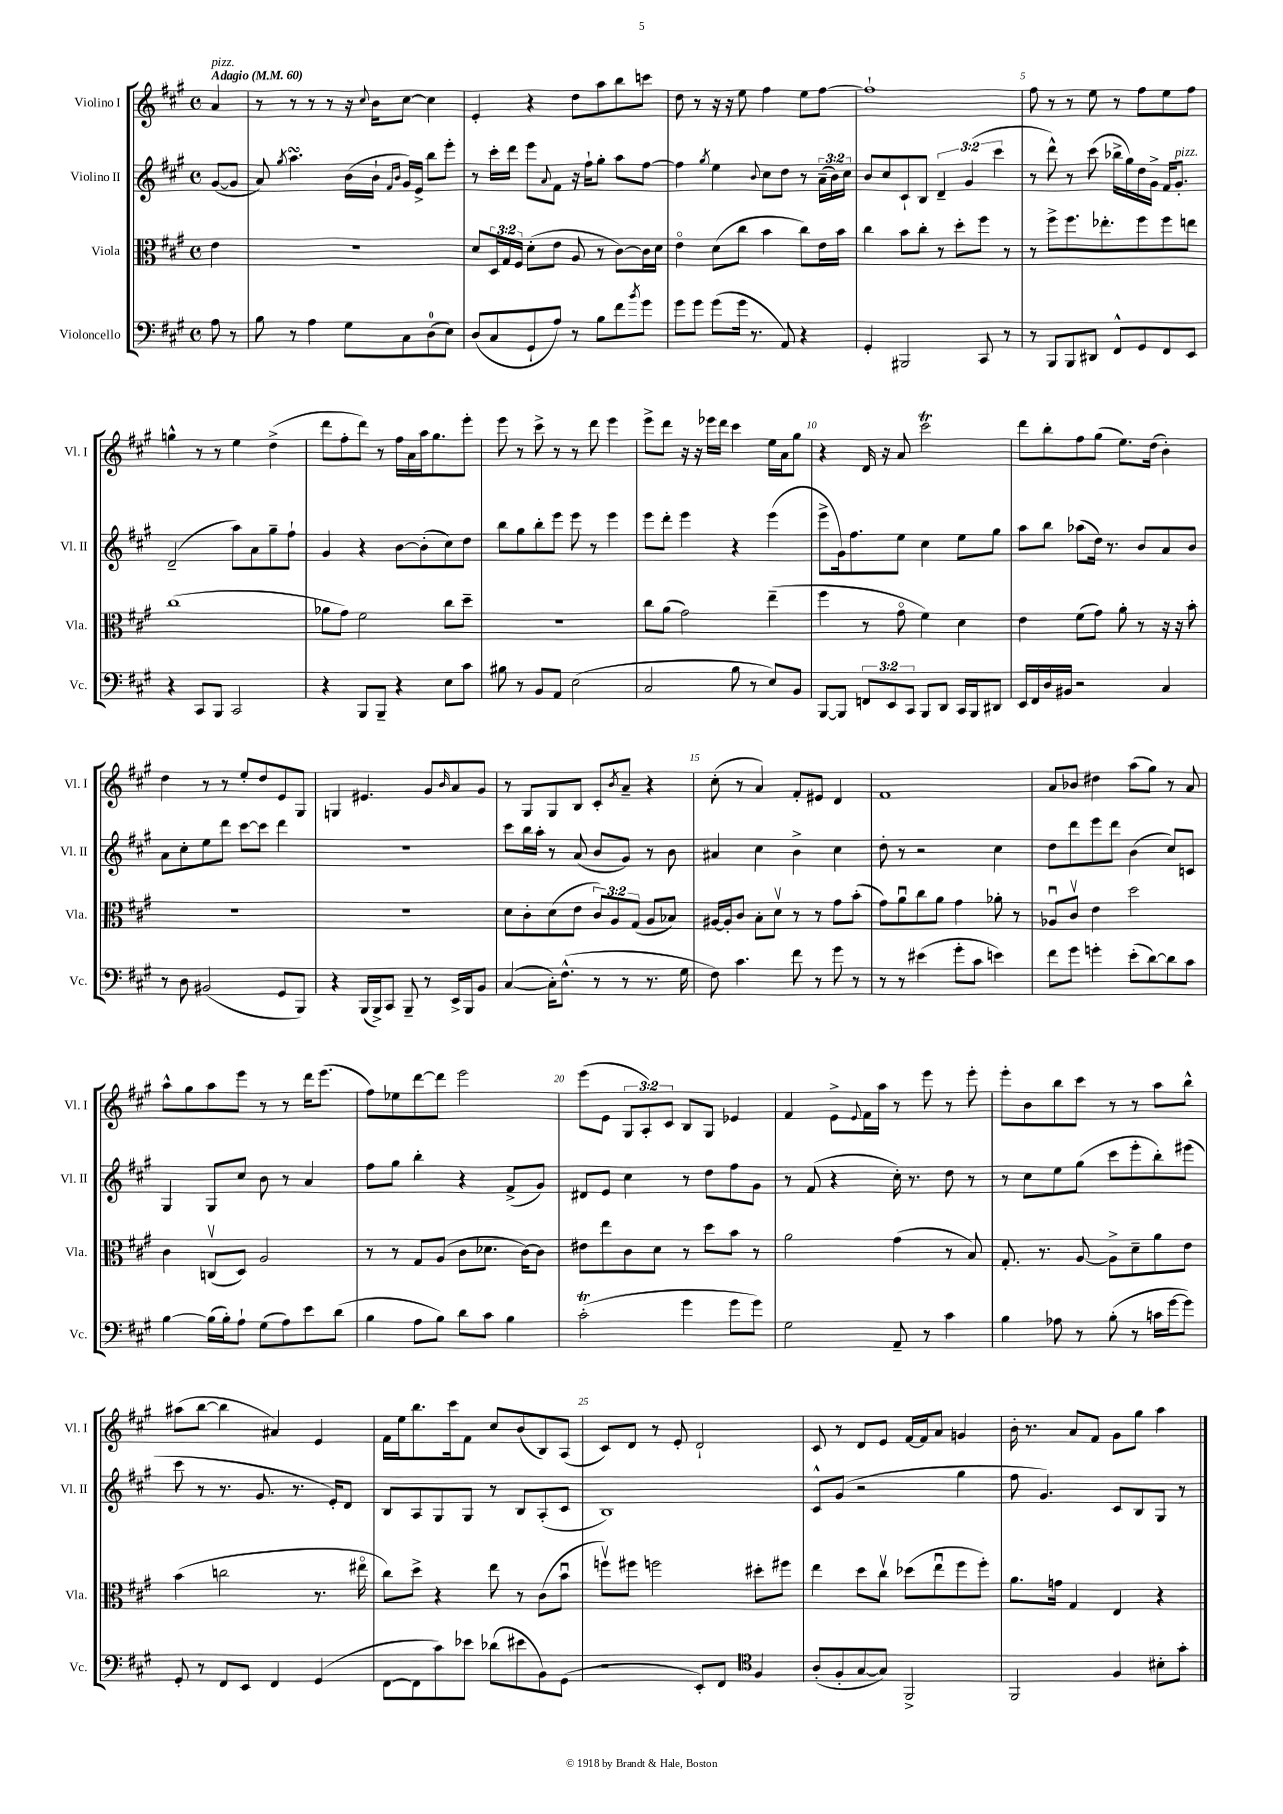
<<
\new StaffGroup <<
\new Staff = "s0" \with { instrumentName = "Violino I" shortInstrumentName = "Vl. I" } {
    \clef treble \key a \major \defaultTimeSignature \time 4/4 \override Staff.TupletNumber.text = #tuplet-number::calc-fraction-text \partial 4 \tempo "Adagio" 4 = 60
    a'4^\markup { \italic "pizz." } |
    r8 r8 r8 r8 r16 \appoggiatura { cis''8 } b'16 cis''8~ cis''4 |
    e'4-. r4 d''8 a''8 b''8 c'''8 |
    d''8 r8 r16 r16 e''8 fis''4 e''8 fis''8~ |
    fis''1-! |
    fis''8 r8 r8 e''8 r8 fis''8 e''8 fis''8 |
    g''4-^ r8 r8 e''4 d''4->( |
    d'''8 fis''8-. d'''8) r8 fis''16 a'16 a''16 gis''8. e'''8-. |
    e'''8 r8 cis'''8-> r8 r8 d'''8 e'''4 |
    e'''8-> d'''8 r16 r16 ees'''16 d'''16 cis'''4 e''16 a'16 gis''8 |
    r4 d'16 r16 a'8 cis'''2\trill |
    d'''8 b''8-. fis''8 gis''8( e''8.) d''16( b'4-.) |
    d''4 r8 r8 e''8-. d''8 e'8 gis8 |
    g4 eis'4. gis'8 \grace { b'16 } a'8 gis'8 |
    r8 gis8 gis8 b8 cis'8-. \acciaccatura { b'8 } a'8-- r4 |
    cis''8-.( r8 a'4) fis'8-. eis'8 d'4 |
    fis'1 |
    a'8 bes'8 dis''4 a''8( gis''8) r8 a'8 |
    a''8-^ gis''8 a''8 e'''8 r8 r8 d'''16 e'''8.( |
    fis''8) ees''8 d'''8~ d'''8 e'''2 |
    e'''8( e'8 \tuplet 3/2 { gis8 a8-.) cis'8 } b8 gis8 ees'4 |
    fis'4 e'8-> \appoggiatura { e'8 } fis'16 a''16 r8 e'''8 r8 e'''8-. |
    e'''8-. b'8 b''8 cis'''8 r8 r8 a''8 b''8-^ |
    ais''8( b''8~ b''4 ais'4) e'4 |
    fis'16 e''16 b''8. cis'''16 fis'8 cis''8 b'8( b8) a8( |
    cis'8) d'8 r8 e'8-. d'2-! |
    cis'8 r8 d'8 e'8 fis'16~ fis'16 a'8 g'4 |
    b'16-. r8. a'8 fis'8 gis'8 gis''8 a''4 \bar "|." |
}
\new Staff = "s1" \with { instrumentName = "Violino II" shortInstrumentName = "Vl. II" } {
    \clef treble \key a \major \defaultTimeSignature \time 4/4 \override Staff.TupletNumber.text = #tuplet-number::calc-fraction-text \partial 4
    gis'8~( gis'8 |
    a'8) \acciaccatura { gis''8 } a''4.\turn b'16( b'16-! \grace { fis'16 b'16 } gis'16) e'16-> b''8 e'''8-. |
    r8 cis'''16-. d'''16 e'''8 \appoggiatura { a'8 } fis'8 r16 fis''16-! gis''8-. a''8 fis''8~ |
    fis''4 \acciaccatura { gis''8 } e''4 \appoggiatura { b'8 } cis''8 d''8 r8 \tuplet 3/2 { a'16--( b'16) cis''16 } |
    b'8 cis''8 cis'8-! b8 \tuplet 3/2 { d'4-- gis'4( cis'''4 } |
    r8 d'''8-^) r8 cis'''8( bes''16-> gis''16) d''16 gis'16-> fis'16 gis'8.-.^\markup { \italic "pizz." } |
    d'2--( a''8) a'8 gis''8-- fis''8-! |
    gis'4 r4 b'8~ b'8-.( cis''8) d''8 |
    b''8 gis''8 b''8-. e'''8 e'''8 r8 e'''4 |
    e'''8 d'''8-. e'''4 r4 e'''4( |
    e'''8-> gis'16) fis''8. e''8 cis''4 e''8 gis''8 |
    a''8 b''8 aes''8( d''16) r8. b'8 a'8 b'8 |
    a'8 cis''8-. e''8 d'''8 cis'''8~ cis'''8 d'''4 |
    R1 |
    cis'''8 b''16 a''16-. r8 a'8( b'8 gis'8) r8 b'8 |
    ais'4 cis''4 b'4-> cis''4 |
    d''8-. r8 r2 cis''4 |
    d''8 d'''8 e'''8 d'''8 b'4( cis''8) c'8 |
    gis4 gis8 cis''8 b'8 r8 a'4 |
    fis''8 gis''8 b''4-. r4 fis'8->( gis'8) |
    dis'8 e'8 cis''4 r8 d''8 fis''8 gis'8 |
    r8 fis'8( r4 cis''16-.) r8. d''8 r8 |
    r8 cis''8 e''8 gis''8( cis'''8 e'''8-. b''8-.) eis'''8( |
    cis'''8 r8 r8. gis'8. r8. e'16-.) d'8 |
    b8 a8 gis8 gis8 r8 b8 a8-.( cis'8 |
    b1) |
    cis'8-^ gis'8( r2 gis''4 |
    fis''8 gis'4.) cis'8 b8 gis8 r8 \bar "|." |
}
\new Staff = "s2" \with { instrumentName = "Viola" shortInstrumentName = "Vla." } {
    \clef alto \key a \major \defaultTimeSignature \time 4/4 \override Staff.TupletNumber.text = #tuplet-number::calc-fraction-text \partial 4
    e'4 |
    R1 |
    d'8 \tuplet 3/2 { d16 gis16 fis16 } d'8-.( e'8 a8 r8 cis'8~) cis'16 d'16 |
    e'4\flageolet d'8( cis''8 b'4 cis''8) e'16 b'16 |
    cis''4 b'8 cis''8-. r8 d''8-. fis''8 r8 |
    r8 fis''8-> fis''8. ees''8.-. fis''8 fis''8 e''8 |
    cis''1( |
    aes'8 gis'8) fis'2 cis''8 d''8-- |
    R1 |
    cis''8 a'8( gis'2) e''4--( |
    fis''4 r8 gis'8\flageolet fis'4) d'4 |
    e'4 fis'8( gis'8) a'8-. r8 r16 r16 b'8-. |
    R1 |
    R1 |
    d'8 cis'8-. d'8( e'8 \tuplet 3/2 { cis'8) a8 gis8( } a8 bes8) |
    ais16~ ais16-. cis'8 b8-. d'8\upbow r8 r8 gis'8 b'8-.( |
    gis'8) a'8\downbow cis''8 a'8 gis'4 aes'8-. r8 |
    aes8\downbow cis'8\upbow e'4 d''2 |
    cis'4 c8\upbow( d8) a2 |
    r8 r8 gis8 a8( cis'8 des'8. cis'16~) cis'8 |
    eis'8 e''8 cis'8 d'8 r8 d''8 b'8 r8 |
    a'2 gis'4( r8 b8) |
    gis8.-. r8. a8~ a8-> d'8-- a'8 e'8 |
    b'4( c''2 r8. eis''16\flageolet |
    cis''8) d''8-> r4 e''8 r8 cis'8( b'8\downbow |
    f''8\upbow) fis''8 f''2 dis''8-. fis''8 |
    e''4 d''8 cis''8\upbow des''8( e''8\downbow fis''8 fis''8-.) |
    a'8. g'16 gis4 e4 r4 \bar "|." |
}
\new Staff = "s3" \with { instrumentName = "Violoncello" shortInstrumentName = "Vc." } {
    \clef bass \key a \major \defaultTimeSignature \time 4/4 \override Staff.TupletNumber.text = #tuplet-number::calc-fraction-text \partial 4
    a8 r8 |
    b8 r8 a4 gis8 cis8 d8-0( e8) |
    d8( cis8 gis,8-! a8) r8 b8 fis'8 \acciaccatura { b'8 } gis'8 |
    gis'8 gis'8 gis'8( gis'16 r8. a,8) r4 |
    gis,4-. bis,,2 cis,8 r8 |
    r8 b,,8 b,,8 dis,8 fis,8-^ gis,8 fis,8 e,8 |
    r4 cis,8 b,,8 cis,2 |
    r4 b,,8 b,,8-- r4 e8 cis'8 |
    bis8 r8 b,8 a,8 e2( |
    cis2 b8 r8 e8) b,8 |
    b,,8~ b,,8 \tuplet 3/2 { f,8 e,8 cis,8 } b,,8 d,8 cis,16 b,,16 dis,8 |
    e,16 fis,16 d16 bis,16 r2 cis4 |
    r8 d8 bis,2( gis,8 b,,8) |
    r4 b,,16( b,,16->) cis,8 b,,8-- r8 e,16-> b,,16 b,8 |
    cis4~( cis16-.) fis8.-^( r8 r8 r8. gis16 |
    fis8) cis'4. fis'8 r8 gis'8 r8 |
    r8 r8 eis'4( gis'8-. cis'8 e'4) |
    fis'8 gis'8 g'4-. e'8-.( d'8~) d'8 cis'8 |
    b4~ b16( b16-.) a8-! gis8( a8) e'8 d'8( |
    b4 a8 b8) d'8 cis'8 b4 |
    cis'2-.\trill( gis'4 gis'8 gis'8) |
    gis2 a,8-- r8 cis'4 |
    b4 aes8 r8 b8-.( r8 c'16 gis'16~ gis'8) |
    gis,8-. r8 fis,8 e,8 fis,4 gis,4( |
    fis,8~ fis,8 cis'8) ees'8 des'8( eis'8 b,8) gis,8( |
    r2 e,8-.) fis,8 \clef tenor fis4 |
    a8-.( fis8-. gis8~ gis8) fis,2-> |
    fis,2 fis4 bis8-. gis'8-. \bar "|." |
}
>>
>>
\layout { \context { \Score \override BarNumber.break-visibility = ##(#f #t #t) barNumberVisibility = #(every-nth-bar-number-visible 5) } }
